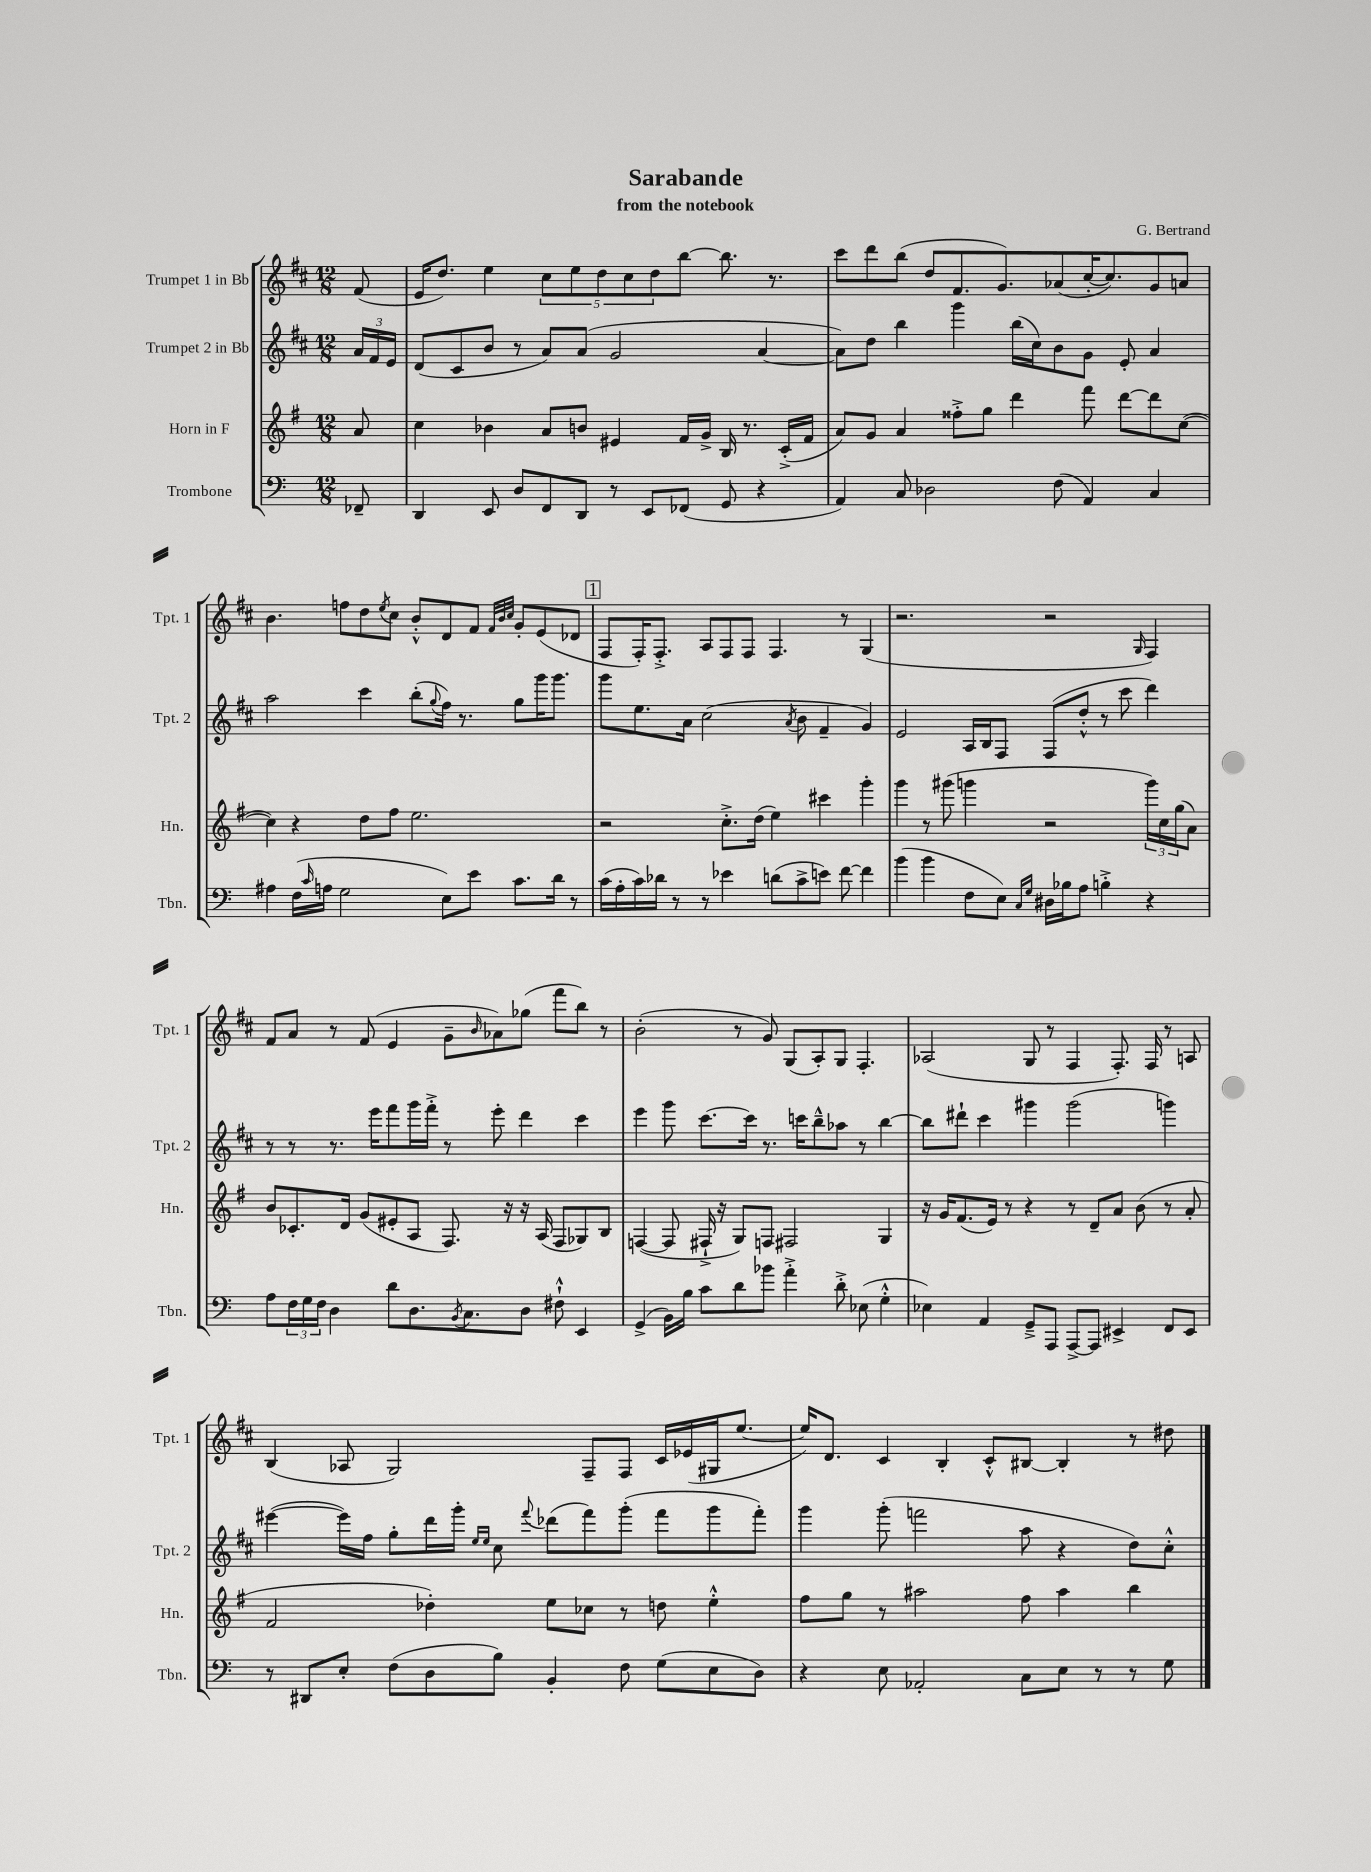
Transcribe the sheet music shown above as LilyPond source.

\header { title = "Sarabande" composer = "G. Bertrand" subtitle = "from the notebook" }
<<
\new StaffGroup <<
\new Staff = "s0" \with { instrumentName = "Trumpet 1 in Bb" shortInstrumentName = "Tpt. 1" } {
    \clef treble \key d \major \numericTimeSignature \time 12/8 \partial 8
    fis'8( |
    e'16 d''8.) e''4 \tuplet 5/4 { cis''8 e''8 d''8 cis''8 d''8 } b''8~ b''8. r8. |
    cis'''8 d'''8 b''8( d''8 fis'8. g'8.) aes'8( cis''16~-. cis''8.) g'8 a'8 |
    b'4. f''8 d''8 \acciaccatura { e''8 } cis''8 b'8-.-^ d'8 fis'8 \grace { fis'32 b'32 cis''32 } g'8-. e'8( des'8 |
    \mark \markup { \box "1" } fis8 fis16-.) fis8.-.-> a8 fis8 fis8 fis4. r8 g4( |
    r2. r2 \grace { g16 } fis4) |
    fis'8 a'8 r8 fis'8( e'4 g'8-- \grace { b'16 } aes'8) ges''8( fis'''8 b''8) r8 |
    b'2-.( r8 g'8) g8( a8-.) g8 fis4.-. |
    aes2( g8 r8 fis4 fis8.-.) fis16 r8 a8 |
    b4( aes8 g2) fis8-- fis8 cis'16 ees'16( gis16 e''8.~ |
    e''16) d'8. cis'4 b4-. cis'8-.-^ bis8~ bis4-. r8 dis''8 \bar "|." |
}
\new Staff = "s1" \with { instrumentName = "Trumpet 2 in Bb" shortInstrumentName = "Tpt. 2" } {
    \clef treble \key d \major \numericTimeSignature \time 12/8 \partial 8
    \tuplet 3/2 { a'16 fis'16 e'16 } |
    d'8( cis'8 b'8 r8 a'8) a'8( g'2 a'4~ |
    a'8) d''8 b''4 g'''4 b''16( cis''16) b'8 g'8 e'8-. a'4 |
    a''2 cis'''4 b''8-.( \appoggiatura { g''8 } fis''16) r8. g''8 g'''16 g'''8. |
    \mark \markup { \box "1" } g'''8 e''8. a'16 cis''2( \acciaccatura { a'8 } b'8 fis'4-- g'4) |
    e'2 a16 b16 fis8 fis8( d''8-.-^ r8 cis'''8 d'''4) |
    r8 r8 r8. e'''16 fis'''8 g'''16 fis'''16-.-> r8 e'''8-. d'''4 cis'''4 |
    e'''4 g'''8 cis'''8.~ cis'''16 r8. c'''16 b''8---^ aes''8 r8 b''4~ |
    b''8 dis'''8-! cis'''4 gis'''4 gis'''2( g'''4) |
    eis'''4~( eis'''16) fis''16 g''8-. d'''16 g'''16-. \grace { e''16 e''16 } cis''8 \appoggiatura { fis'''8 } des'''8( fis'''8) g'''8-.( fis'''8 g'''8 fis'''8-.) |
    g'''4 g'''8-.( f'''2 a''8 r4 d''8) cis''8-.-^ \bar "|." |
}
\new Staff = "s2" \with { instrumentName = "Horn in F" shortInstrumentName = "Hn." } {
    \clef treble \key g \major \numericTimeSignature \time 12/8 \partial 8
    a'8 |
    c''4 bes'4 a'8 b'8 eis'4 fis'16 g'16-> b16 r8. c'16-.->( fis'16 |
    a'8) g'8 a'4 fisis''8-.-> g''8 d'''4 fis'''8 d'''8~ d'''8 c''8~( |
    c''4) r4 d''8 fis''8 e''2. |
    \mark \markup { \box "1" } r2 c''8.-.-> d''16( e''4) cis'''4 g'''4-. |
    g'''4 r8 gis'''8( g'''4 r2 \tuplet 3/2 { g'''16) c''16 g''16( } a'8) |
    b'8 ces'8.-. d'16 g'8( eis'8-. a8 fis8.) r16 r16 a16( fis8 ges8) b8 |
    f4~( f8 fis16-!-> r16 g8) f8 fis2 g4 |
    r16 g'16 fis'8.( e'16) r8 r4 r8 d'8-- a'8 b'8( r8 a'8-. |
    fis'2 des''4-.) e''8 ces''8 r8 d''8 e''4-.-^ |
    fis''8 g''8 r8 ais''2 fis''8 ais''4 b''4 \bar "|." |
}
\new Staff = "s3" \with { instrumentName = "Trombone" shortInstrumentName = "Tbn." } {
    \clef bass \key c \major \numericTimeSignature \time 12/8 \partial 8
    fes,8-- |
    d,4 e,8 d8 f,8 d,8 r8 e,8 fes,8( g,8 r4 |
    a,4) c8 des2 f8( a,4) c4 |
    ais4 f16( \grace { c'16 } a16 g2 e8) e'8 c'8. d'16 r8 |
    \mark \markup { \box "1" } c'16( a16-. c'16) des'16 r8 r8 ees'4 d'8( c'8-> e'8) f'8~ f'4 |
    b'4( b'4 f8 e8) \grace { c16 g16 } dis16 bes16 a8 b4-.-> r4 |
    a8 \tuplet 3/2 { f16 g16 f16 } d4 d'8 d8. \acciaccatura { b,8 } c8. d8 fis8-!-^ e,4 |
    g,4->( b,16) b16 c'8 d'8 bes'8 a'4-.-> d'8-.-> ees8( g4-.-^ |
    ees4) a,4 g,8---> a,,8 a,,8~-> a,,8 eis,4-> f,8 eis,8 |
    r8 dis,8 e8-. f8( d8 b8) b,4-. f8 g8( e8 d8) |
    r4 e8 aes,2-. c8 e8 r8 r8 g8 \bar "|." |
}
>>
>>
\layout { \context { \Score \remove "Bar_number_engraver" } }
